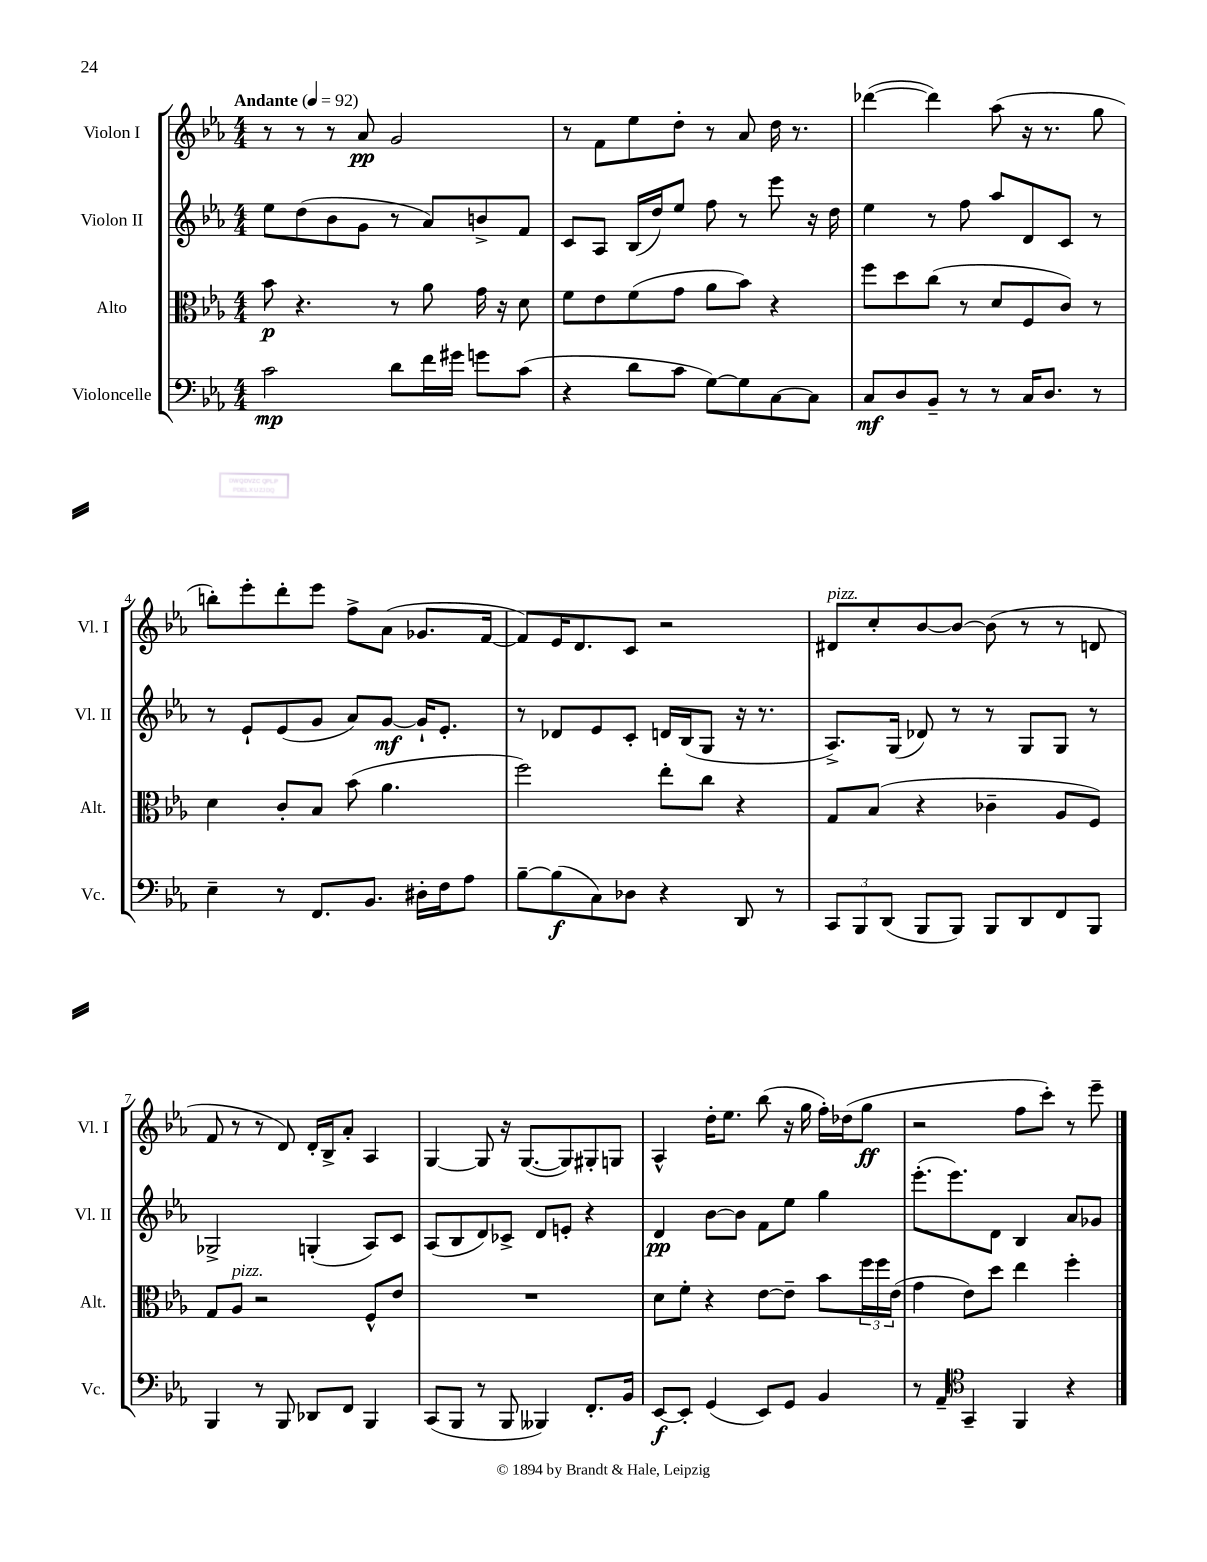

**kern	**kern	**kern	**kern
*staff4	*staff3	*staff2	*staff1
*clefF4	*clefC3	*clefG2	*clefG2
*k[b-e-a-]	*k[b-e-a-]	*k[b-e-a-]	*k[b-e-a-]
*M4/4	*M4/4	*M4/4	*M4/4
*MM92	*MM92	*MM92	*MM92
2c\	8b-\	8ee-\L	8r
.	4.r	(8dd\	8r
.	.	8b-\	8r
.	.	8g\J	8a-/
8d\L	8r	8r	2g/
16f\L	8a-\	8a-/L)	.
16g#\JJ	.	.	.
8g\L	16g\	8b^/	.
.	16r	.	.
(8c\J	8d\	8f/J	.
=	=	=	=
4r	8f\L	8c/L	8r
.	8e-\	8A-/J	8f\L
8d\L	(8f\	(16B-/LL	8ee-\
.	.	16dd/J)	.
8c\J	8g\J	8ee-/J	8dd'\J
[8G\L)	8a-\L	8ff\	8r
8G\]	8b-\J)	8r	8a-/
[8C\	4r	8eee-\	16dd\
.	.	.	8.r
8C\]J	.	16r	.
.	.	16dd\	.
=	=	=	=
8C/L	8ff\L	4ee-\	([4ddd-\
8D/	8dd\	.	.
8BB-~/J	(8cc\J	8r	4ddd-\])
8r	8r	8ff\	.
8r	8d/L	8aa-/L	(8aa-\
16C/LK	8F/	8d/	16r
8.D/J	.	.	8.r
.	8c/J)	8c/J	.
8r	8r	8r	8gg\
=	=	=	=
4E-~\	4d\	8r	8bb'\L)
.	.	8e-`/L	8eee-'\
8r	8c'/L	(8e-/	8ddd'\
8.FF/L	8B-/J	8g/J	8eee-\J
.	(8b-\	8a-/L)	8ff^\L
8.BB-/J	.	.	.
.	4.a-\	[8g/J	(8a-\J
16D#'\LL	.	16g`/]LK	8.g-/L
16F\J	.	8.e-'/J	.
8A-\J	.	.	.
.	.	.	[16f/Jk
=	=	=	=
[8B-~\L	2ff\)	8r	8f/]L)
(8B-\]	.	8d-/L	16e-/K
.	.	.	8.d/
8C\)	.	8e-/	.
8D-\J	.	8c'/J	8c/J
4r	8ee-'\L	16d/LL	2r
.	.	(16B-/J	.
.	8cc\J	8G/J	.
8DD/	4r	16r	.
.	.	8.r	.
8r	.	.	.
=	=	=	=
12CC/L	8G/L	8.A-^/L)	8d#/L
12BBB-/	.	.	.
.	(8B-/J	.	8cc'/
(12DD/J	.	.	.
.	.	(16G/Jk	.
8BBB-/L	4r	8d-/)	[8b-/
8BBB-/J)	.	8r	8b-/_J
8BBB-/L	4c-~\	8r	(8b-\]
8DD/	.	8G/L	8r
8FF/	8A-/L	8G/J	8r
8BBB-/J	8F/J)	8r	8d/
=	=	=	=
4BBB-/	8G/L	2G-^/	8f/
.	8A-/J	.	8r
8r	2r	.	8r
8BBB-/	.	.	8d/)
8DD-/L	.	(4G'/	16d'/LL
.	.	.	16B-^/J
8FF/J	.	.	8a-'/J
4BBB-/	8F^^/L	8A-/L)	4A-/
.	8e-/J	8c/J	.
=	=	=	=
(8CC/L	1r	(8A-/L	[4G/
8BBB-/J	.	8B-/	.
8r	.	8d/)	8G/]
8BBB-/	.	8c-^/J	16r
.	.	.	([8.G/L
4BBB--/)	.	8d/L	.
.	.	8e'/J	8G/])
8.FF'/L	.	4r	8G#'/
.	.	.	8G/J
16BB-/Jk	.	.	.
=	=	=	=
[8EE-/L	8d\L	4d/	4A-^^/
8EE-'/]J	8f'\J	.	.
(4GG/	4r	[8b-\L	16dd'\LK
.	.	.	8.ee-\J
.	.	8b-\]J	.
8EE-/L)	[8e-\L	8f\L	(8bb-\
8GG/J	8e-~\]J	8ee-\J	16r
.	.	.	16gg\
4BB-/	8b-\L	4gg\	16ff'\LL)
.	.	.	(16dd-\J
.	24ff\L	.	8gg\J
.	24ff\	.	.
.	(24e-\JJ	.	.
=	=	=	=
8r	4g\	(8.eee-'\L	2r
8AA-~/	.	.	.
.	.	8.eee-\)	.
*clefC4	*	*	*
4GG~/	8e-\L)	.	.
.	8dd\J	8d\J	.
4FF/	4ee-\	4B-/	8ff\L
.	.	.	8ccc'\J)
4r	4ff'\	8a-/L	8r
.	.	8g-/J	8eee-~\
==	==	==	==
*-	*-	*-	*-
